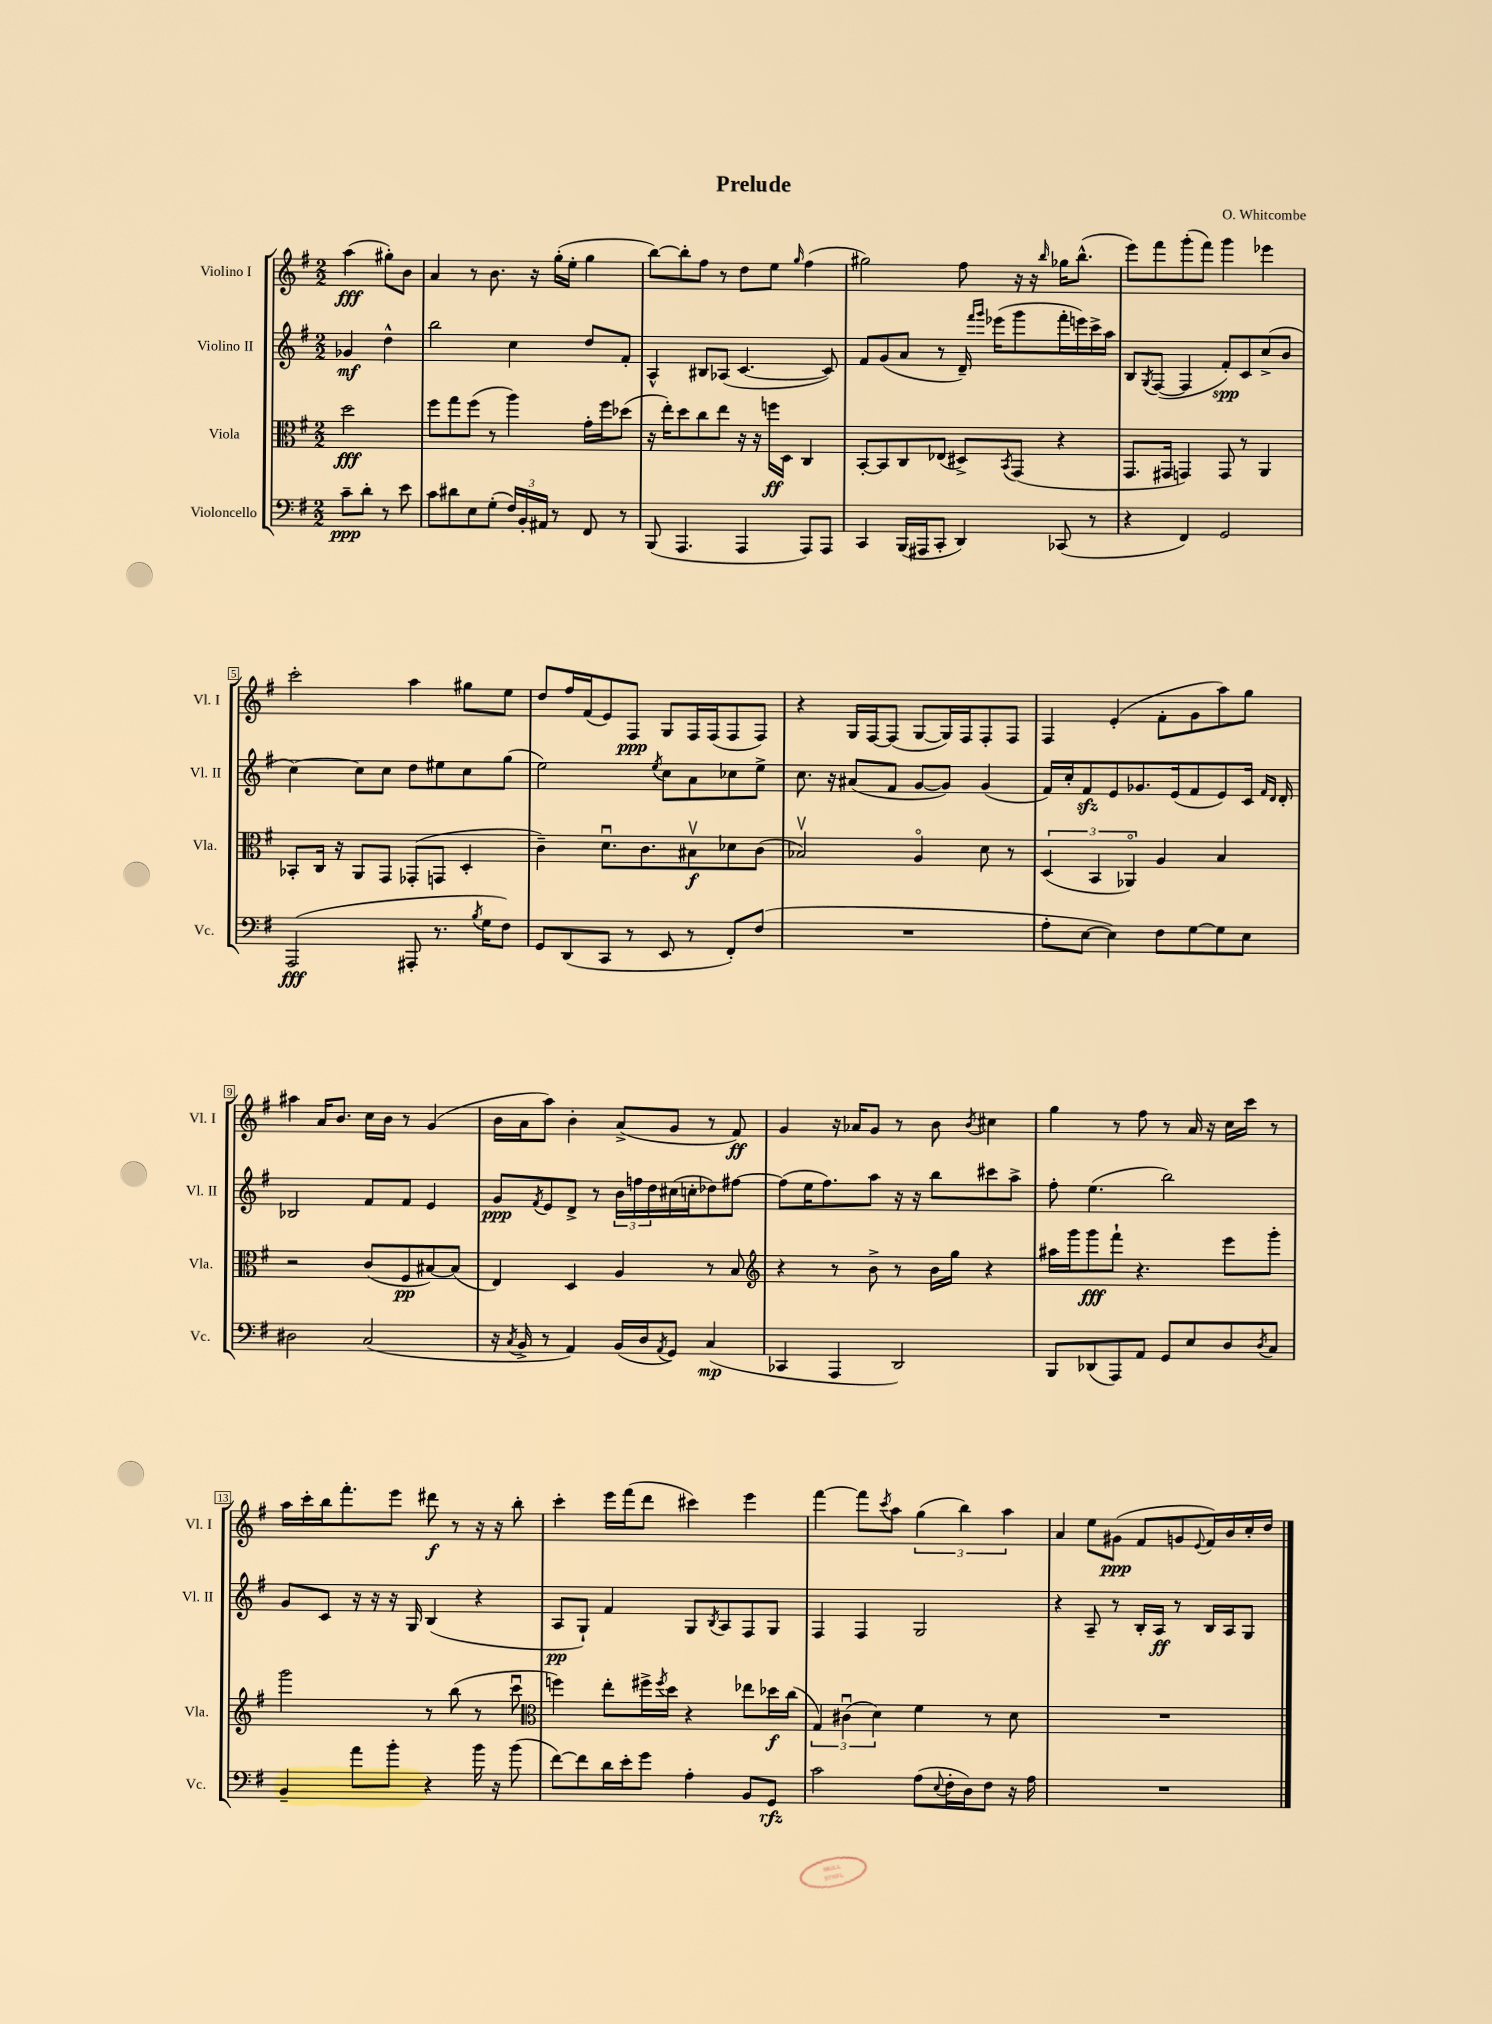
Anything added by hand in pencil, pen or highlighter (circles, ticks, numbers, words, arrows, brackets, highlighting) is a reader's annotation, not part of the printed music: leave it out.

**kern	**kern	**kern	**kern
*staff4	*staff3	*staff2	*staff1
*clefF4	*clefC3	*clefG2	*clefG2
*k[f#]	*k[f#]	*k[f#]	*k[f#]
*M2/2	*M2/2	*M2/2	*M2/2
8c~\L	2dd\	4g-/	(4aa\
8d'\J	.	.	.
8r	.	4dd^^\	8gg#'\L)
8e\	.	.	8b\J
=	=	=	=
8c\L	8ff#\L	2bb\	4a/
8d#\	8gg\	.	.
8E\	(8ff#\J	.	8r
(8G'\J	8r	.	8.b\
24F#/LL)	4aa\)	4cc\	.
24BB'/	.	.	.
.	.	.	16r
24AA#/JJ	.	.	.
8r	.	.	(16gg'\LL
.	.	.	16ee'\JJ
8FF#/	16g'\LL	8dd/L	4gg\
.	16ff#\J	.	.
8r	(8dd-\J	8f#'/J	.
=	=	=	=
(8BBB/	16r	4A^^/	[8bb\L)
.	16ee'\LK)	.	.
4.AAA/	8dd\	.	8bb'\]
.	8cc\	8B#/L	8ff#\J
.	8ee\J	(8A-/J	8r
4AAA/	16r	[4.c/	8dd\L
.	16r	.	.
.	16ff\LL	.	8ee\J
.	16D\JJ	.	.
.	.	.	16qqgg/
8AAA/L)	4C/	.	(4ff#\
8AAA/J	.	8c/])	.
=	=	=	=
4CC/	[8BB'/L	8f#/L	2gg#\)
.	8BB/]	(8g/	.
(16BBB/LL	8C/	8a/J	.
16AAA#/J	.	.	.
8CC'/J	(8E-/J	8r	.
4DD/)	8D#^/L)	16d~/)	8ff#\
.	.	16qqfff#/LL	.
.	.	16qqggg/JJ	.
.	.	(16eee-\LK	.
.	8qBB/	.	.
.	(8GG/J	8ggg\	16r
.	.	.	16r
.	.	.	16qqbb/
(8CC-/	4r	16fff#'\L	16gg-\LK
.	.	16eee\)	(8.bb^^\J
8r	.	16ccc^\	.
.	.	16aa\JJ	.
=	=	=	=
4r	8.GG/L	8B/L	8eee\L)
.	.	8qG/	.
.	.	([8F#/J	8fff#\
.	16GG#/Jk	.	.
4FF#/)	4GG/)	4F#/]	(8ggg'\
.	.	.	8fff#\J)
2GG/	8GG/	8f#'/L)	4ggg\
.	8r	8c/	.
.	4AA/	(8cc^/	4eee-\
.	.	8b/J	.
=	=	=	=
(2AAA/	8BB-'/L	[4cc\)	2ccc'\
.	16C/Jk	.	.
.	16r	.	.
.	8AA/L	8cc\]L	.
.	8GG/J	8cc\J	.
8AAA#'/	(8GG-'/L	8dd\L	4aa\
8.r	8GG/J	8ee#\	.
.	4D'/	8cc\	8gg#\L
8qB/	.	.	.
16G\LK	.	.	.
8F#\J)	.	(8gg\J	8ee\J
=	=	=	=
8GG/L	4c~\)	2ee\)	8dd/L
(8DD/	.	.	16ff#/L
.	.	.	(16f#/J
8CC/J	8.du\L	.	8e/)
8r	.	.	8F#/J
.	8.c\	.	.
.	.	8qee/	.
8EE/	.	8cc\L	8G/L
8r	8B#v\	8a\	16F#/L
.	.	.	(16F#/J
8FF#'/L)	8d-\	8cc-\	8F#/
(8F#/J	(8c\J	8ee^\J	8F#/J)
=	=	=	=
1r	2B-v/)	8.cc\	4r
.	.	16r	.
.	.	(8a#/L	16G/LL
.	.	.	[16F#/J
.	.	8f#/J	(8F#/]J
.	4Ao/	[8g/L	[8G/L
.	.	8g/]J)	16G/]L)
.	.	.	16F#/J
.	8d\	(4g/	8F#'/
.	8r	.	8F#/J
=	=	=	=
8A'\L	(6D/	16f#/LL)	4F#/
.	.	16cc'/J	.
[8E\J	.	8f#/	.
.	6BB/	.	.
4E\])	.	8e/	(4e'/
.	6AA-o/)	.	.
.	.	8.g-/	.
8F#\L	4A/	.	8f#'\L
.	.	(16e/k	.
[8G\	.	8f#/	8g\
8G\]	4B/	8e/)	8aa\)
8E\J	.	16c/Jk	8gg\J
.	.	16qqf#/LL	.
.	.	16qqd/JJ	.
.	.	16d'/	.
=	=	=	=
2D#\	2r	2B-/	4aa#\
.	.	.	16a/LK
.	.	.	8.b/J
(2C/	(8c/L	8f#/L	16cc\LL
.	.	.	16b\JJ
.	8F#/	8f#/J	8r
.	[8B#/)	4e/	(4g/
.	(8B#/]J	.	.
=	=	=	=
16r	4E/)	8g/L	16b\LL
8qC/	.	.	.
16BB^/	.	.	16a\J
.	.	8qf#/	.
8r	.	8e/	8aa\J)
4AA/)	4D/	8d^/J	4b'\
.	.	8r	.
(16BB/LL	4A/	24b\LL	(8a^/L
.	.	24ff\	.
16D/J	.	.	.
.	.	24dd\	.
8qAA/	.	.	.
8GG/J)	.	(16cc#\	8g/J
.	.	16cc'\J	.
(4C/	8r	8dd-\)	8r
.	8B/	[8ff#\J	8f#/)
=	=	=	=
*	*clefG2	*	*
4CC-/	4r	(8ff#\]L	4g/
.	.	16ee\K	.
.	.	8.ff#\)	.
4AAA/	8r	.	16r
.	.	.	16a-/LK
.	8b^\	8aa\J	8g/J
2DD/)	8r	16r	8r
.	.	16r	.
.	16b\LL	8bb\L	8b\
.	16gg\JJ	.	.
.	.	.	8qb/
.	4r	8ccc#\	4cc#\
.	.	8aa^\J	.
=	=	=	=
8BBB/L	16aa#\LL	8ff#'\	4gg\
.	16ggg\J	.	.
(8DD-/	8ggg\	(4.ee\	.
8AAA/)	8fff#`\J	.	8r
8AA/J	4.r	.	8ff#\
8GG/L	.	2bb\)	8r
8E/	.	.	16a/
.	.	.	16r
8D/	8eee\L	.	16cc\LL
.	.	.	16ccc\JJ
8qD/	.	.	.
8C/J	8ggg'\J	.	8r
=	=	=	=
4BB~/	2ggg\	8g/L	16aa\LL
.	.	.	16ccc'\
.	.	8c/J	16bb\J
.	.	.	8.fff#'\
8a\L	.	16r	.
.	.	16r	.
8b'\J	.	16r	8eee\J
.	.	16G/	.
4r	8r	(4B/	8ddd#\
.	(8bb\	.	8r
16b\	8r	4r	16r
16r	.	.	16r
(8b\	8cccu\	.	8bb'\
=	=	=	=
*	*clefC3	*	*
[8f#\L)	4ff\)	8A/L	4ccc'\
8f#\]	.	8G`/J)	.
16d\L	8ee'\L	4f#/	16eee\LL
16e'\J	.	.	(16fff#\J
8g\J	16ff#^\L	.	8ddd\J
.	8qff#/	.	.
.	16dd\JJ	.	.
4A'\	4r	8G/L	4ccc#\)
.	.	8qB/	.
.	.	8A/	.
8BB/L	8ee-\L	8F#/	4eee\
8GG/J	16dd-\L	8G/J	.
.	(16cc\JJ	.	.
=	=	=	=
2c\	6G/)	4F#/	[4fff#\
.	(6c#u\	.	.
.	.	4F#/	8fff#\]L
.	6d\)	.	.
.	.	.	8qccc/
.	.	.	8aa\J
(8A\L	4f#\	2G/	(6gg\
8qqE/	.	.	.
16F#'\L	.	.	.
.	.	.	6bb\)
16D\J)	.	.	.
8F#\J	8r	.	.
.	.	.	6aa\
16r	8d\	.	.
16A\	.	.	.
=	=	=	=
1r	1r	4r	4a/
.	.	8A~/	8ee\L
.	.	8r	(8g#\J
.	.	16B'/LL	8f#/L
.	.	16A/JJ	.
.	.	8r	8g/
.	.	.	8qqe/
.	.	16B/LL	16f#/L)
.	.	16A/J	16b/
.	.	8G/J	16cc'/
.	.	.	16dd/JJ
==	==	==	==
*-	*-	*-	*-
